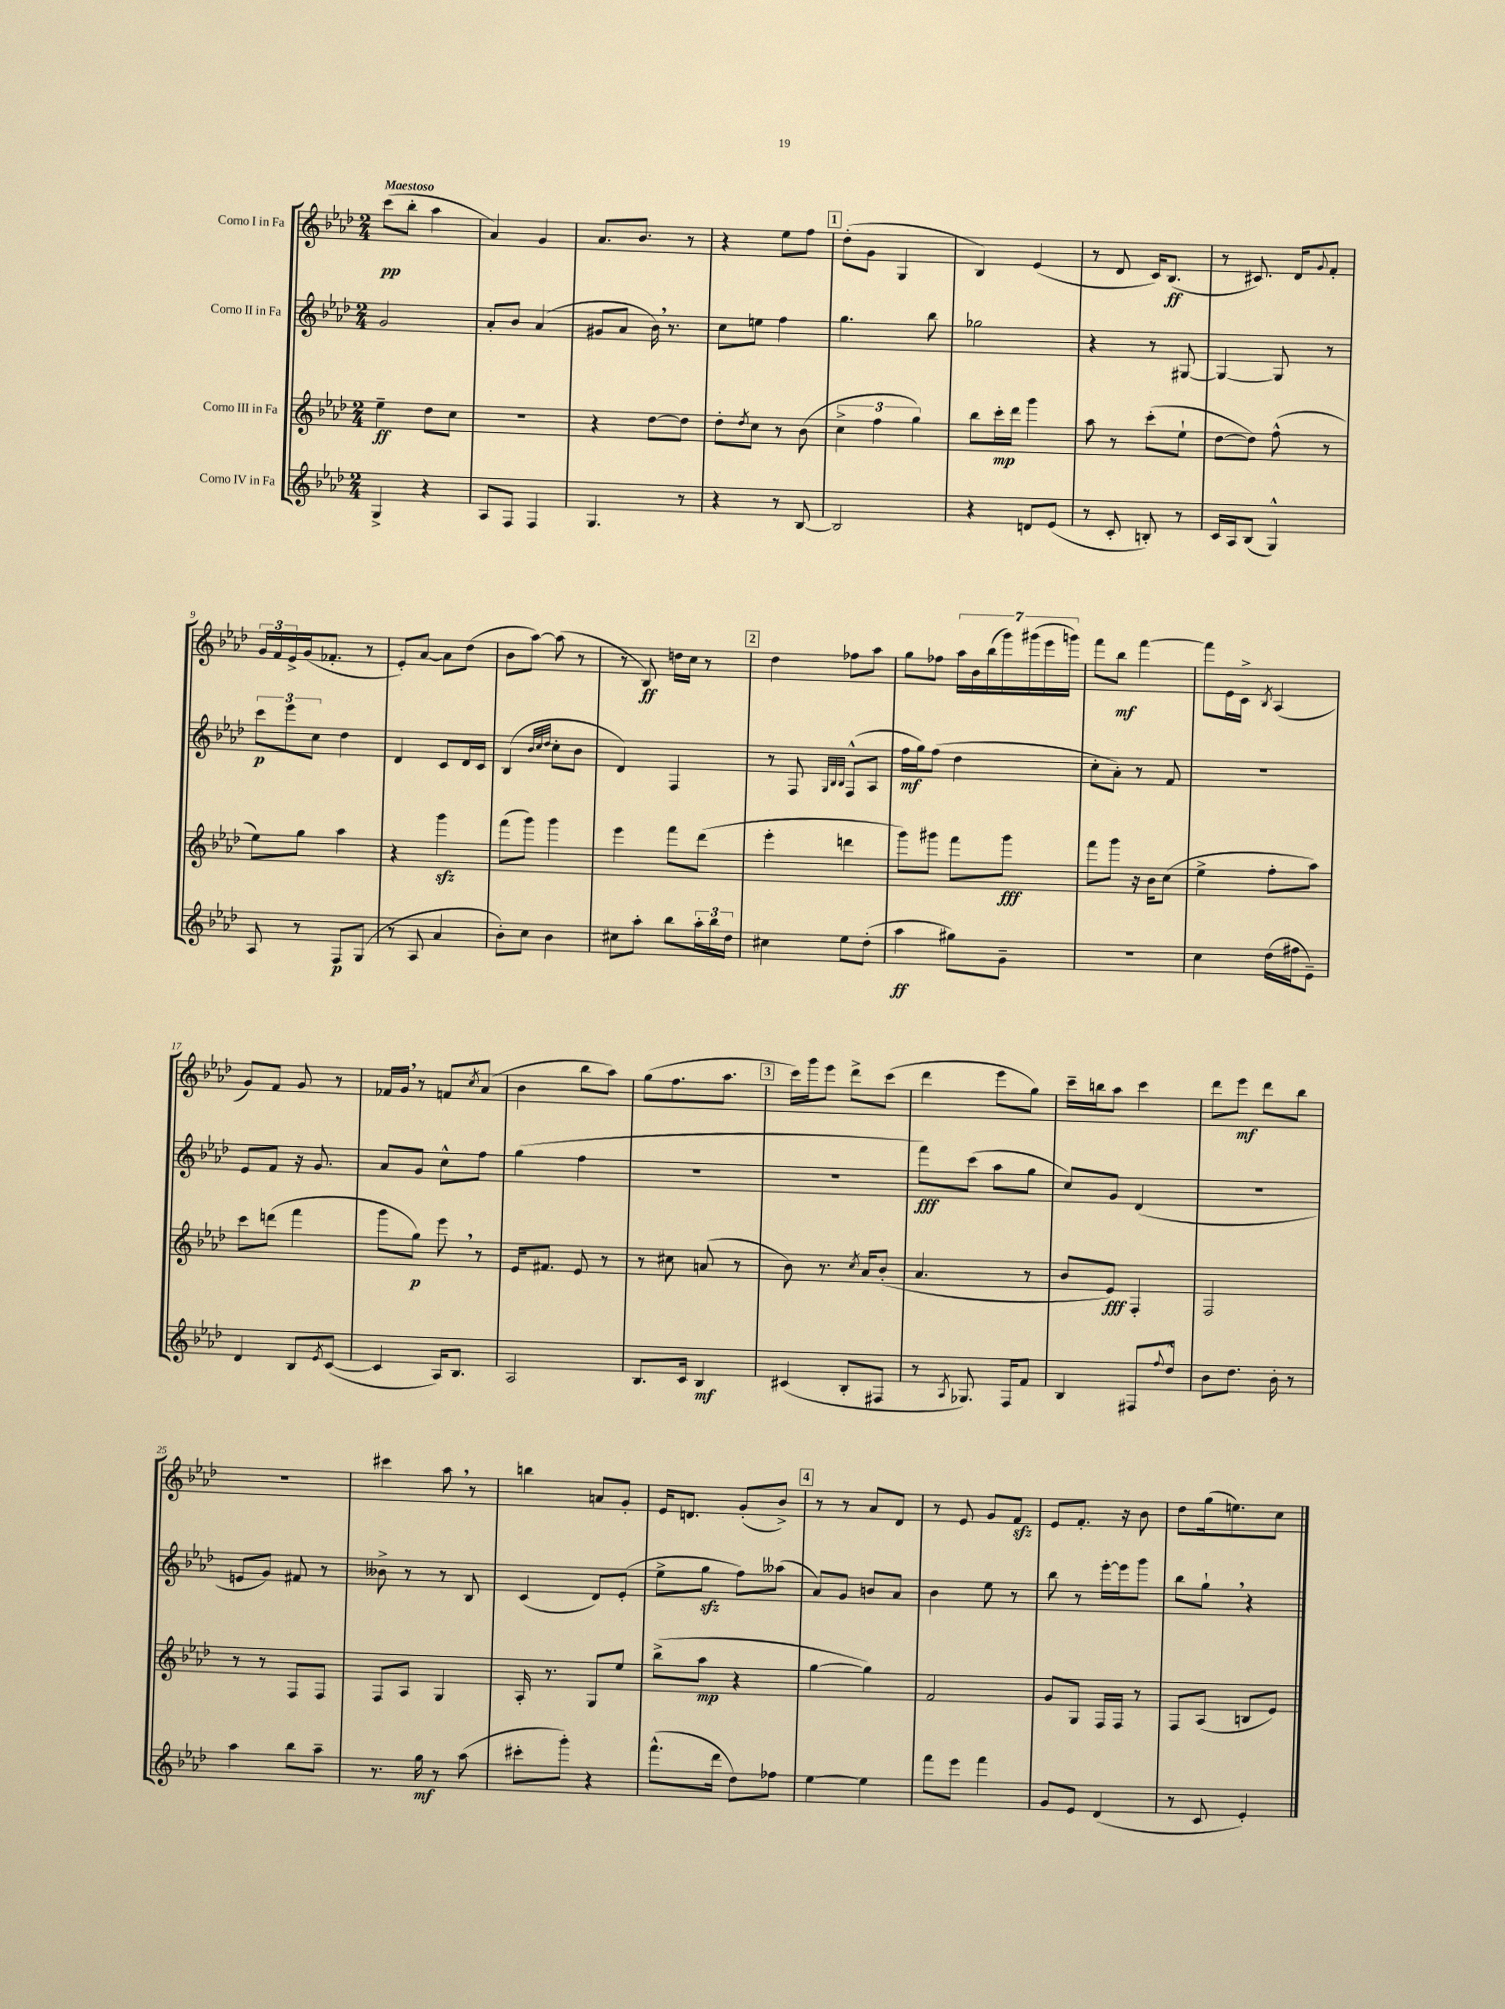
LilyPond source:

<<
\new StaffGroup <<
\new Staff = "s0" \with { instrumentName = "Corno I in Fa" } {
    \clef treble \key aes \major \numericTimeSignature \time 2/4 \tempo "Maestoso"
    c'''8\pp( bes''8-. aes''4 |
    aes'4) g'4 |
    aes'8. bes'8. r8 |
    r4 ees''8 f''8 |
    \mark \markup { \box "1" } des''8-.( g'8 g4 |
    bes4) ees'4( |
    r8 des'8 c'16) bes8.\ff( |
    r8 cis'8.) des'16 \appoggiatura { g'8 } f'8-. |
    \tuplet 3/2 { g'16 f'16 ees'16-> } g'16( fes'8.-. r8 |
    ees'8-.) aes'8~ aes'8 des''8( |
    bes'8 aes''8~) aes''8( r8 |
    r8 bes8\ff) d''16 c''16 r8 |
    \mark \markup { \box "2" } des''4 fes''8 aes''8 |
    g''8 fes''8 \tuplet 7/4 { aes''16 bes'16 bes''16( g'''16) gis'''16( ees'''16 g'''16) } |
    f'''8 bes''8\mf f'''4~ |
    f'''8 ees'16 c'16-> \acciaccatura { bes8 } aes4( |
    g'8) f'8 g'8 r8 |
    fes'16 g'16 \breathe r8 f'8 \acciaccatura { c''8 } aes'8( |
    bes'4 bes''8 aes''8) |
    g''8( f''8. aes''8. |
    \mark \markup { \box "3" } c'''16) g'''16 ees'''8 des'''8-> c'''8( |
    des'''4 ees'''8 g''8) |
    c'''16-- b''16 aes''8 c'''4 |
    des'''8 ees'''8\mf des'''8 bes''8 |
    r2 |
    cis'''4 aes''8 \breathe r8 |
    b''4 a'8 g'8-. |
    ees'16 d'8. g'8-.( bes'8->) |
    \mark \markup { \box "4" } r8 r8 aes'8 des'8 |
    r8 ees'8 g'8 f'8\sfz |
    ees'8 f'8.-. r16 bes'8 |
    des''8 g''16( e''8.) c''8 \bar "|." |
}
\new Staff = "s1" \with { instrumentName = "Corno II in Fa" } {
    \clef treble \key aes \major \numericTimeSignature \time 2/4
    g'2 |
    aes'8-. bes'8 aes'4( |
    gis'8 aes'8 bes'16) \breathe r8. |
    c''8 e''8 f''4 |
    \mark \markup { \box "1" } g''4. bes''8 |
    ges''2 |
    r4 r8 gis8~ |
    gis4~ gis8 r8 |
    \tuplet 3/2 { c'''8\p ees'''8 c''8 } des''4 |
    des'4 c'8 des'16 c'16 |
    bes4( \grace { bes'32 c''32 des''32 } c''8-. bes'8 |
    des'4) f4 |
    \mark \markup { \box "2" } r8 f8 \grace { g32 bes32 bes32 } f8-^( aes8 |
    f''16\mf g''16) f''8( des''4 |
    c''8-. aes'8-.) r8 f'8 |
    R2 |
    ees'8 f'8 r16 g'8. |
    aes'8 g'8 c''8-^ f''8 |
    g''4( f''4 |
    r2 |
    \mark \markup { \box "3" } R2 |
    f'''8\fff) c'''8( aes''8 g''8 |
    c''8) g'8 des'4( |
    r2 |
    e'8 g'8) fis'8 r8 |
    beses'8-> r8 r8 bes8 |
    c'4( des'8) ees'8-.( |
    ees''8-> g''8\sfz f''8) aeses''8( |
    \mark \markup { \box "4" } aes'8) g'8 b'8 aes'8 |
    bes'4 ees''8 r8 |
    bes''8 r8 ees'''16~-. ees'''16 g'''8 |
    bes''8 g''8-! \breathe r4 \bar "|." |
}
\new Staff = "s2" \with { instrumentName = "Corno III in Fa" } {
    \clef treble \key aes \major \numericTimeSignature \time 2/4
    ees''4--\ff des''8 c''8 |
    R2 |
    r4 des''8~ des''8 |
    des''8-. \acciaccatura { des''8 } c''8 r8 bes'8( |
    \mark \markup { \box "1" } \tuplet 3/2 { c''4-> f''4 g''4) } |
    bes''8 c'''16-.\mp des'''16 g'''4 |
    aes''8 r8 c'''8-.( ees''8-! |
    des''8~ des''8) f''8-^( r8 |
    ees''8) g''8 aes''4 |
    r4 g'''4\sfz |
    f'''8( g'''8) g'''4 |
    ees'''4 f'''8 des'''8( |
    \mark \markup { \box "2" } ees'''4-. d'''4 |
    g'''8) gis'''8 f'''8 gis'''8\fff |
    f'''8 g'''8 r16 bes'16 c''8( |
    ees''4-> f''8-. aes''8) |
    c'''8 d'''8( f'''4 |
    g'''8 g''8\p) ees'''8 \breathe r8 |
    ees'16 fis'8. ees'8 r8 |
    r8 cis''8 a'8( r8 |
    \mark \markup { \box "3" } bes'8) r8. \acciaccatura { c''8 } aes'16 bes'8-.( |
    aes'4. r8 |
    bes'8 ees'8\fff) f4-. |
    f2 |
    r8 r8 f8 f8 |
    f8 aes8 g4 |
    aes16-. r8. g8 ees''8 |
    bes''8->( aes''8\mp r4 |
    \mark \markup { \box "4" } g''4~ g''4) |
    f'2 |
    g'8 g8 f16 f16 r8 |
    f8 aes8( b8 ees'8) \bar "|." |
}
\new Staff = "s3" \with { instrumentName = "Corno IV in Fa" } {
    \clef treble \key aes \major \numericTimeSignature \time 2/4
    g4-> r4 |
    aes8 f8 f4 |
    g4. r8 |
    r4 r8 bes8~ |
    \mark \markup { \box "1" } bes2 |
    r4 d'8 ees'8( |
    r8 c'8-. b8-.) r8 |
    c'16 aes16 bes8( g4-^) |
    aes8 r8 f8\p g8( |
    r8 aes8 aes'4 |
    bes'8-.) c''8 bes'4 |
    cis''8 aes''8-. bes''8 \tuplet 3/2 { aes''16-. bes''16 des''16 } |
    \mark \markup { \box "2" } cis''4 ees''8 des''8-.( |
    aes''4\ff gis''8) g'8-- |
    R2 |
    c''4 des''16( fis''16 ees'8--) |
    des'4 bes8 \acciaccatura { ees'8 } c'8~( |
    c'4 aes16) bes8. |
    aes2 |
    bes8. c'16 bes4\mf |
    \mark \markup { \box "3" } cis'4( bes8-. fis8 |
    r8 \acciaccatura { aes8 } ges8.) f16 f'8 |
    bes4 fis8 \appoggiatura { f''8 } des''8-^ |
    bes'8 des''8. bes'16-. r8 |
    aes''4 bes''8 aes''8-- |
    r8. g''16\mf r8 aes''8( |
    cis'''8-. g'''8-.) r4 |
    f'''8.-^( des'''16 des''8) fes''8 |
    \mark \markup { \box "4" } ees''4~ ees''4 |
    f'''8 ees'''8 f'''4 |
    g'8 ees'8 des'4( |
    r8 c'8 ees'4-.) \bar "|." |
}
>>
>>
